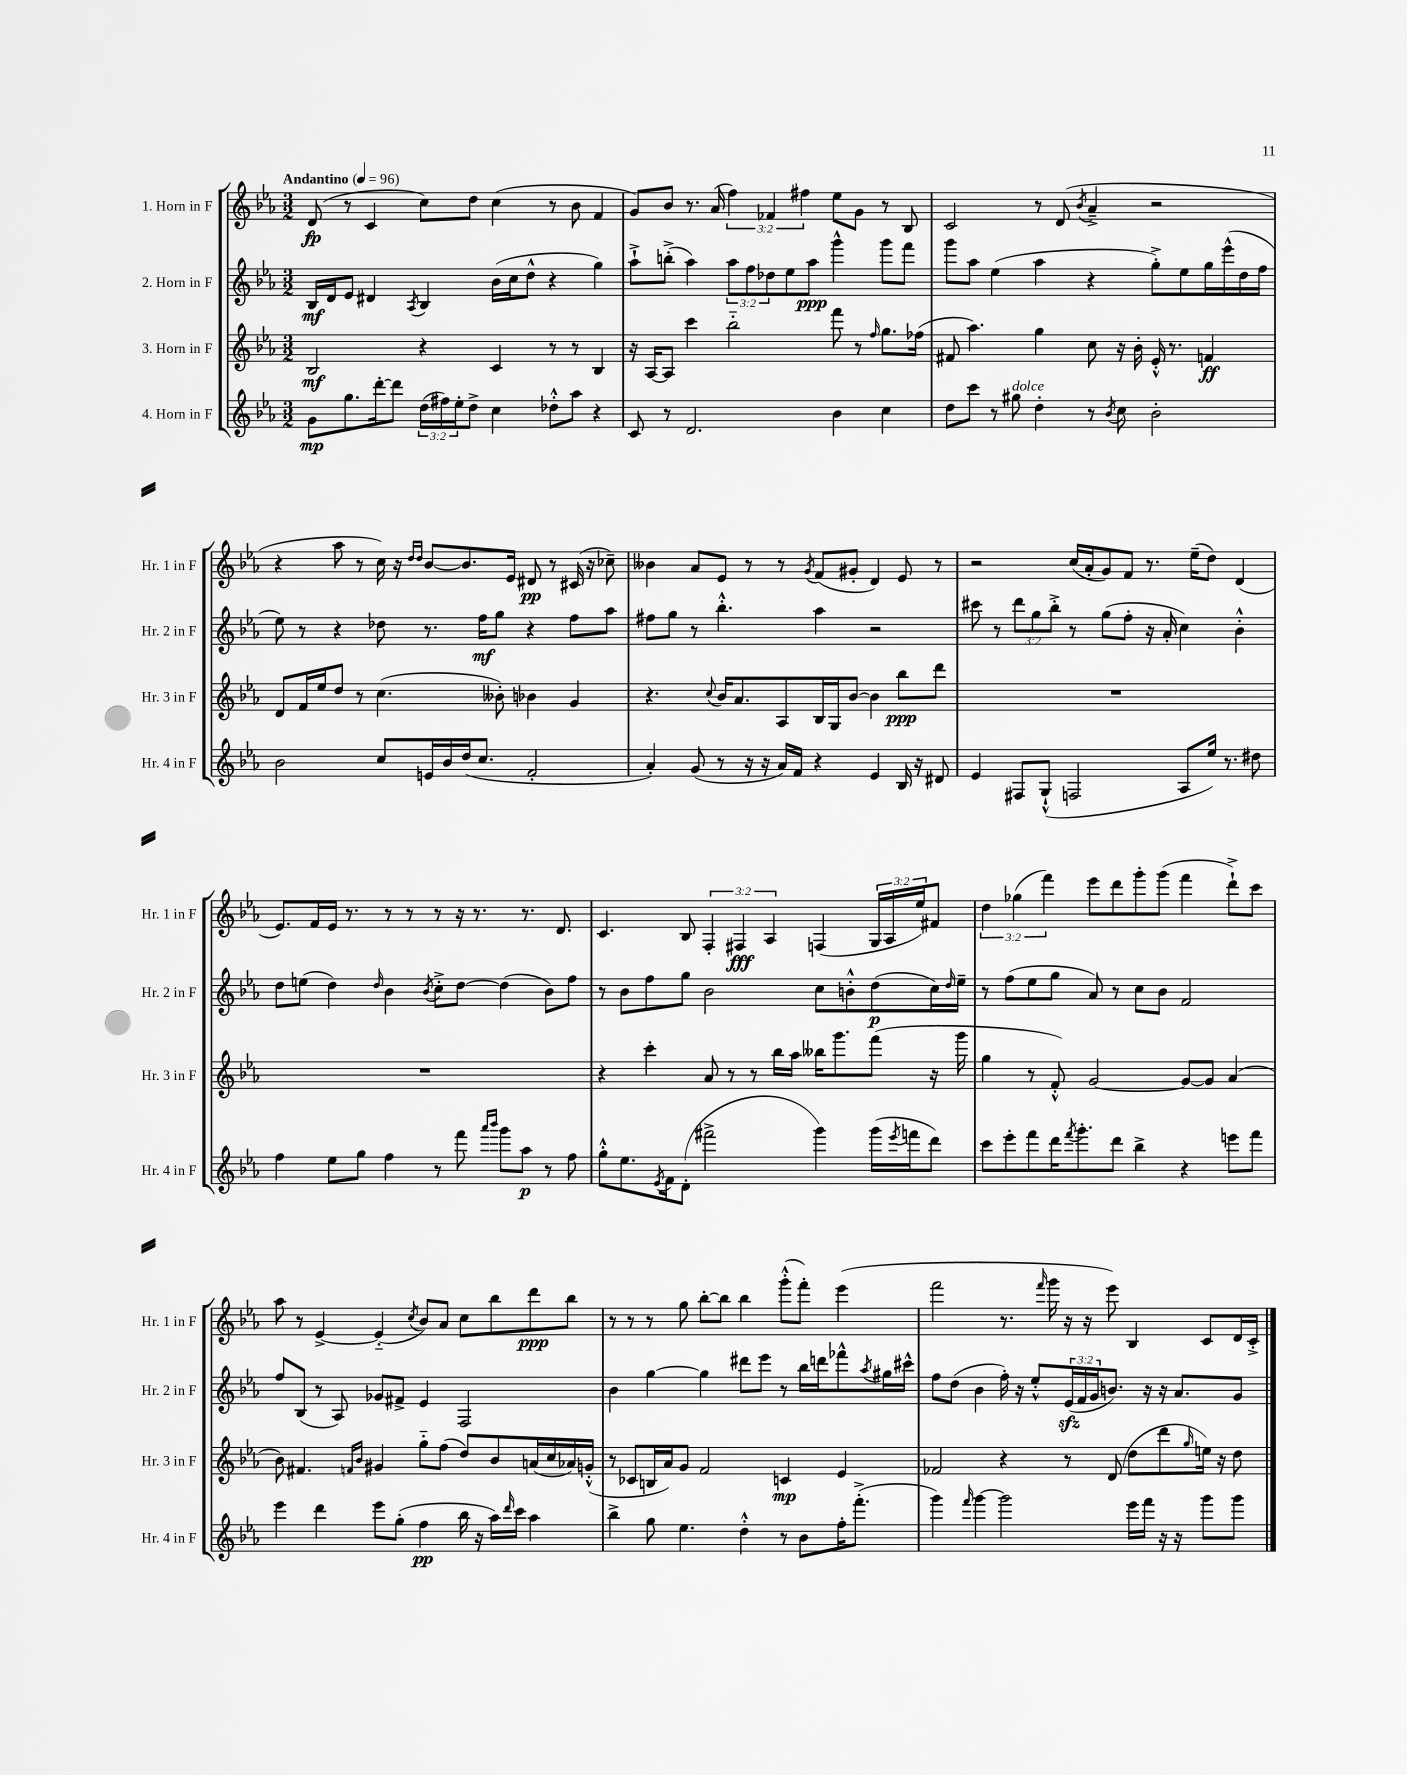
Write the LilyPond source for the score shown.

<<
\new StaffGroup <<
\new Staff = "s0" \with { instrumentName = "1. Horn in F" shortInstrumentName = "Hr. 1 in F" } {
    \clef treble \key ees \major \numericTimeSignature \time 3/2 \override Staff.TupletNumber.text = #tuplet-number::calc-fraction-text \tempo "Andantino" 4 = 96
    d'8\fp( r8 c'4 c''8) d''8 c''4( r8 bes'8 f'4 |
    g'8) bes'8 r8. aes'16( \tuplet 3/2 { f''4) fes'4 fis''4 } ees''8 g'8 r8 bes8 |
    c'2 r8 d'8( \acciaccatura { bes'8 } aes'4---> r2 |
    r4 aes''8 r8 c''16) r16 \grace { d''16 d''16 } bes'8~ bes'8. ees'16 dis'8\pp r8 cis'16( r16 ces''8--) |
    beses'4 aes'8 ees'8 r8 r8 \acciaccatura { g'8 } f'8( gis'8-. d'4) ees'8 r8 |
    r2 c''16( aes'16-. g'8) f'8 r8. ees''16--( d''8) d'4( |
    ees'8.) f'16 ees'16 r8. r8 r8 r8 r16 r8. r8. d'8. |
    c'4. bes8 \tuplet 3/2 { f4-. fis4\fff aes4 } f4( \tuplet 3/2 { g16 aes16 ees''16) } fis'8 |
    \tuplet 3/2 { d''4 ges''4( f'''4) } ees'''8 d'''8 g'''8-. g'''8( f'''4 d'''8-!->) c'''8 |
    aes''8 r8 ees'4~-> ees'4-_( \acciaccatura { c''8 } bes'8) aes'8 c''8 bes''8 d'''8\ppp bes''8 |
    r8 r8 r8 g''8 bes''8~-. bes''8 bes''4 g'''8-.-^( f'''8-.) ees'''4( |
    f'''2 r8. \grace { f'''16 } g'''16 r16 r16 ees'''8) bes4 c'8 d'16 c'16-.-> \bar "|." |
}
\new Staff = "s1" \with { instrumentName = "2. Horn in F" shortInstrumentName = "Hr. 2 in F" } {
    \clef treble \key ees \major \numericTimeSignature \time 3/2 \override Staff.TupletNumber.text = #tuplet-number::calc-fraction-text
    bes16\mf d'16 ees'8 dis'4 \acciaccatura { aes8 } bes4 bes'16( c''16 d''8-^ r4 g''4) |
    aes''8-!-> b''8-.->( aes''4) \tuplet 3/2 { aes''8 f''8 des''8 } ees''8 aes''8\ppp g'''4-^ g'''8 f'''8 |
    g'''8 aes''8 ees''4( aes''4 r4 g''8-.->) ees''8 g''16 ees'''16-^( d''16 f''16 |
    ees''8) r8 r4 des''8 r8. f''16\mf g''8 r4 f''8 aes''8 |
    fis''8 g''8 r8 bes''4.-.-^ aes''4 r2 |
    cis'''8 r8 \tuplet 3/2 { d'''8 g''8 bes''8-.-> } r8 g''8( f''8-. r16 aes'16-. c''4) bes'4-.-^ |
    d''8 e''8( d''4) \grace { d''16 } bes'4 \acciaccatura { bes'8 } c''8-.-> d''8~ d''4( bes'8) f''8 |
    r8 bes'8 f''8 g''8 bes'2 c''8 b'8-.-^ d''8\p( c''16) \grace { d''16 } ees''16-- |
    r8 f''8( ees''8 g''8 aes'8) r8 c''8 bes'8 f'2 |
    f''8 bes8( r8 aes8) ges'8 fis'8-> ees'4 f2 |
    bes'4 g''4~ g''4 dis'''8 ees'''8 r8 bes''16 d'''16 fes'''8-^ \acciaccatura { aes''8 } gis''16 cis'''16-^ |
    f''8 d''8( bes'4 f''16-.) r16 ees''8-.-^ \tuplet 3/2 { ees'16\sfz( f'16 g'16 } b'8.) r16 r16 aes'8. g'8 \bar "|." |
}
\new Staff = "s2" \with { instrumentName = "3. Horn in F" shortInstrumentName = "Hr. 3 in F" } {
    \clef treble \key ees \major \numericTimeSignature \time 3/2
    bes2\mf r4 c'4 r8 r8 bes4 |
    r16 aes16~ aes8 c'''4 bes''2-_ f'''8 r8 \grace { f''16 } g''8. fes''16( |
    fis'8 aes''4.) g''4 c''8 r16 bes'16-. ees'16-.-^ r8. f'4\ff |
    d'8 f'16 ees''16 d''8 r8 c''4.( beses'8-.) bes'4 g'4 |
    r4. \appoggiatura { c''8 } bes'16 aes'8. aes8 bes16 g16 bes'8~ bes'4 bes''8\ppp d'''8 |
    R1. |
    R1. |
    r4 c'''4-. aes'8 r8 r8 bes''16 aes''16 beses''16 g'''8. f'''8( r16 g'''16 |
    g''4 r8 f'8-.-^) g'2~ g'8~ g'8 aes'4( |
    bes'8) fis'4. \grace { f'16 bes'16 } gis'4 g''8-_ f''8( d''8) bes'8 a'16( c''16 aes'16) g'16-.-^( |
    r8 ces'8 b16 aes'16) g'8 f'2 c'4\mp ees'4 |
    fes'2 r4 r8 d'8( d''8 d'''8 \grace { g''16 } e''16) r16 d''8 \bar "|." |
}
\new Staff = "s3" \with { instrumentName = "4. Horn in F" shortInstrumentName = "Hr. 4 in F" } {
    \clef treble \key ees \major \numericTimeSignature \time 3/2 \override Staff.TupletNumber.text = #tuplet-number::calc-fraction-text
    g'8\mp g''8. d'''16~-. d'''8 \tuplet 3/2 { d''16( fis''16) ees''16-. } d''8-> c''4 des''8-.-^ aes''8 r4 |
    c'8 r8 d'2. bes'4 c''4 |
    d''8 c'''8 r8 gis''8^\markup { \italic "dolce" } d''4-. r8 \acciaccatura { bes'8 } c''8 bes'2-. |
    bes'2 c''8 e'16 bes'16 d''16( c''8. f'2-. |
    aes'4-.) g'8( r8 r16 r16 aes'16) f'16 r4 ees'4 bes16 r16 dis'8 |
    ees'4 fis8 g8-!-^( f2 aes8 ees''16) r8. dis''8 |
    f''4 ees''8 g''8 f''4 r8 f'''8 \grace { aes'''16 bes'''16 } g'''8 aes''8\p r8 f''8 |
    g''8-.-^ ees''8. \acciaccatura { ees'8 } f'16 d'8-.( fis'''2-> g'''4) g'''16( \acciaccatura { ees'''8 } f'''16 d'''8) |
    c'''8 ees'''8-. f'''8 d'''16 \acciaccatura { f'''8 } g'''8.-. d'''8 bes''4-> r4 e'''8 f'''8 |
    ees'''4 d'''4 ees'''8 g''8-.( f''4\pp bes''16 r16 aes''16) \grace { d'''16 } c'''16 aes''4 |
    bes''4-> g''8 ees''4. d''4-.-^ r8 bes'8 f''16-. f'''8.-.->( |
    g'''4) \grace { f'''16 } g'''4~ g'''2 ees'''16 f'''16 r16 r16 g'''8 g'''8 \bar "|." |
}
>>
>>
\layout { \context { \Score \remove "Bar_number_engraver" } }
